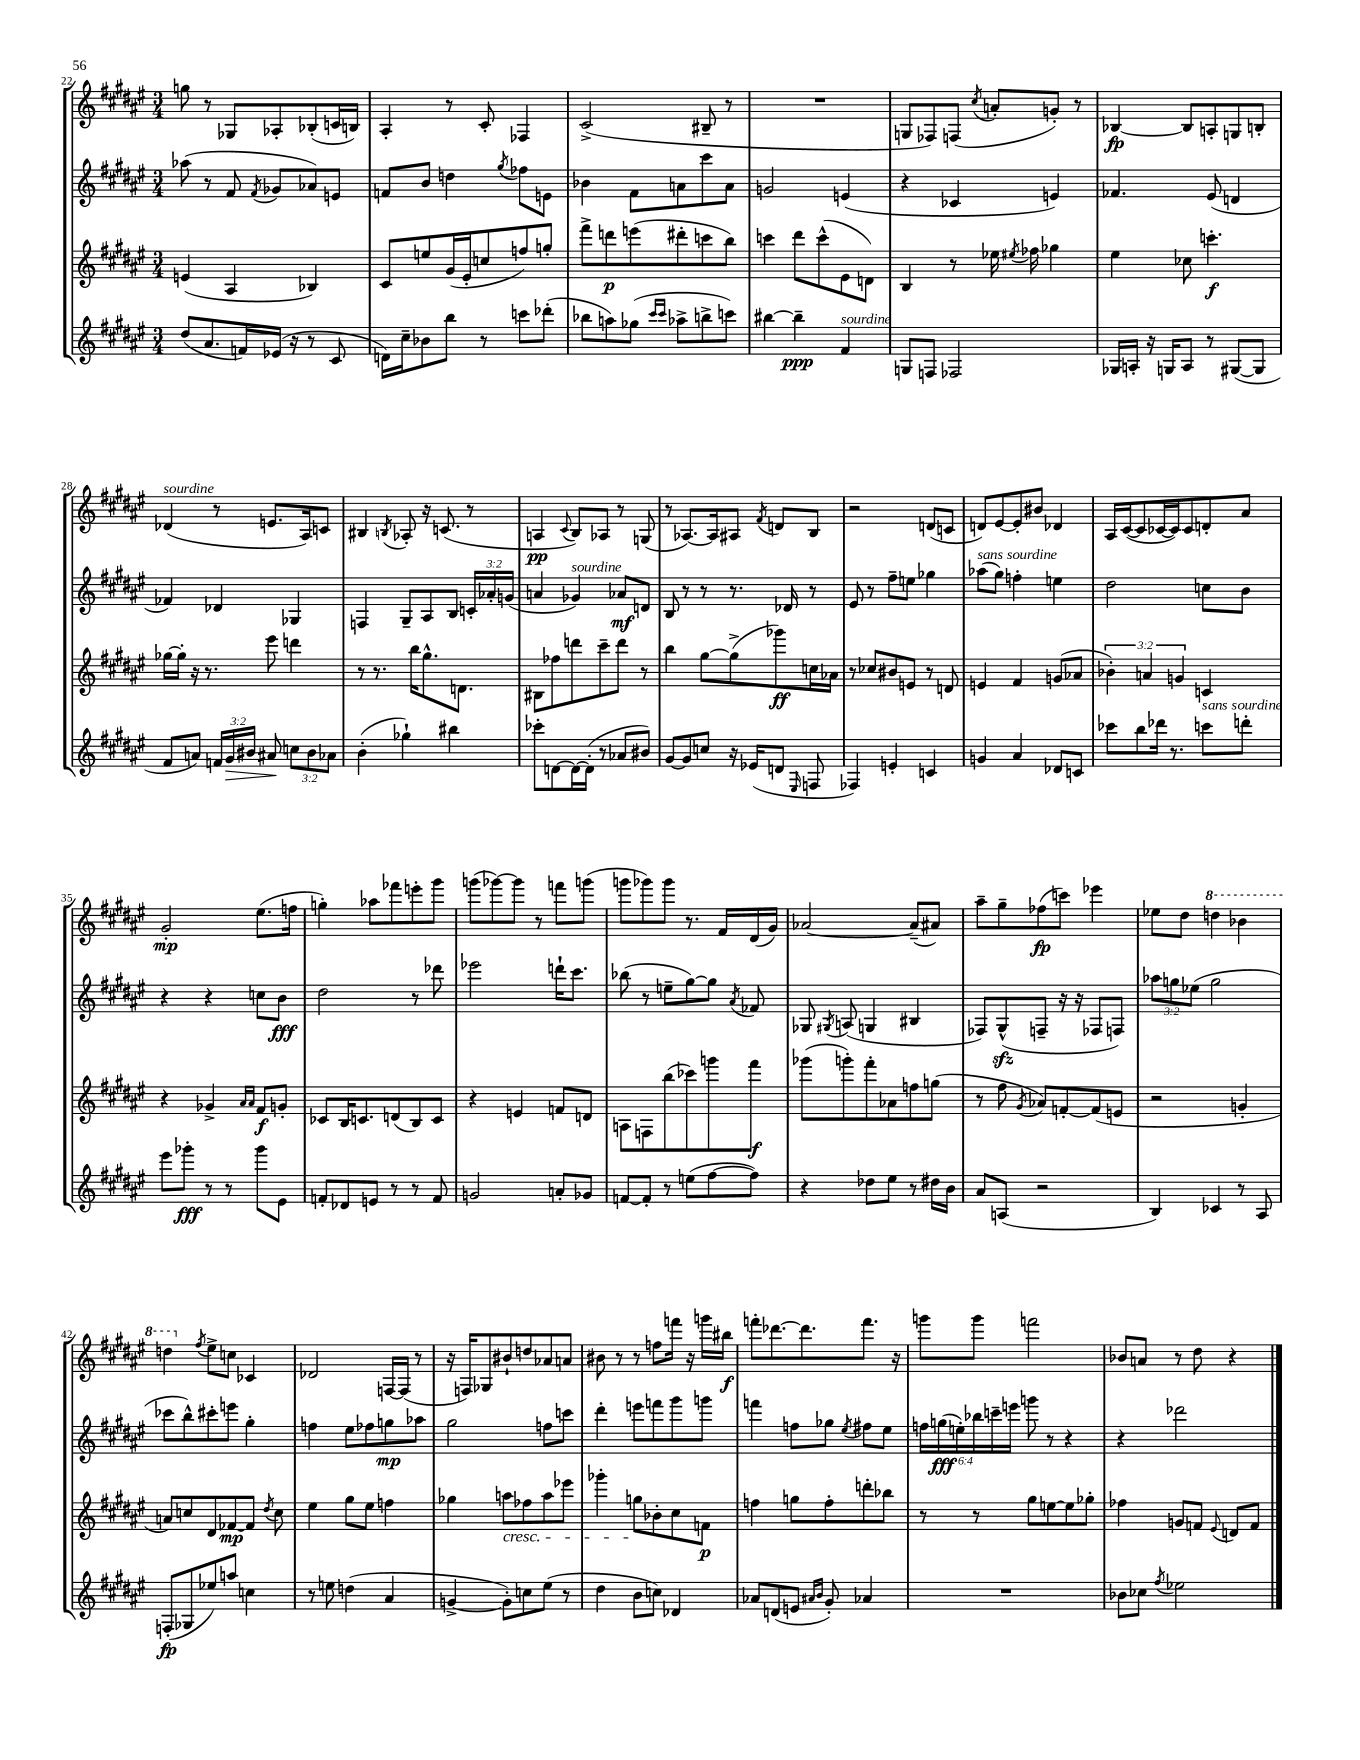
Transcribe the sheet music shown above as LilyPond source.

<<
\new StaffGroup <<
\new Staff = "s0" {
    \clef treble \key fis \major \numericTimeSignature \time 3/4
    \autoBeamOff g''8 r8 ges8[ aes8-. bes8-.( c'16 b16]) |
    ais4-. r8 cis'8-. fes4 |
    cis'2->( bis8-- r8 |
    R2. |
    g8[ fes8) f8]( \acciaccatura { cis''8 } a'8[-. g'8]-.) r8 |
    bes4~\fp bes8[ a8-. g8 b8]-. |
    des'4^\markup { \italic "sourdine" }( r8 e'8.[ ais16) c'8] |
    bis4 \acciaccatura { b8 } aes8-. r16 c'8.( r8 |
    a4\pp \appoggiatura { cis'8 } b8[) aes8] r8 g8( |
    r8 aes8.[~) aes16 ais8] \acciaccatura { fis'8 } d'8[ b8] |
    r2 d'8[( c'8] |
    d'8[) eis'8~ eis'8-. bis'8] des'4 |
    ais16[ cis'16~( cis'8 ces'16~ ces'16) ces'8 d'8-. ais'8] |
    gis'2-.\mp eis''8.[( f''16] |
    g''4-.) aes''8[ fes'''8 e'''8-. gis'''8] |
    g'''8[( ges'''8~) ges'''8] r8 f'''8[ g'''8]( |
    g'''8[ ges'''8) ges'''8] r8. fis'16[ dis'16( gis'16]) |
    aes'2~ aes'8[--( ais'8]) |
    ais''8[-- gis''8-- fes''8\fp( c'''8]) ees'''4 |
    ees''8[ dis''8] \ottava #1 d'''4 bes''4 |
    d'''4 \ottava #0 \acciaccatura { fis''8 } eis''8[-> c''8] ces'4 |
    des'2 f16[~ f16]( r8 |
    r16 f16[) ges8 bis'8-! d''8 aes'8 a'8] |
    bis'8 r8 r8 f''8[ f'''16] r16 g'''16[ bis''16]\f |
    f'''8[-. des'''8.~ des'''8. f'''8.] r16 |
    g'''8[ g'''8] f'''2 |
    bes'8[ a'8] r8 dis''8 r4 \bar "|." |
}
\new Staff = "s1" {
    \clef treble \key fis \major \numericTimeSignature \time 3/4 \override Staff.TupletNumber.text = #tuplet-number::calc-fraction-text
    \autoBeamOff aes''8( r8 fis'8 \acciaccatura { fis'8 } ges'8[ aes'8) e'8] |
    f'8[ b'8] d''4 \acciaccatura { gis''8 } fes''8[ e'8] |
    bes'4 fis'8[ a'8 cis'''8 a'8] |
    g'2 e'4( |
    r4 ces'4 e'4) |
    fes'4. eis'8( d'4 |
    fes'4) des'4 ges4 |
    f4 gis8[-- ais8 b8] \tuplet 3/2 { c'16[-. aes'16-. g'16]( } |
    a'4 ges'4^\markup { \italic "sourdine" }) aes'8[\mf d'8] |
    b8 r8 r8 r8. des'16 r8 |
    eis'8 r8 fis''8[-- e''8] ges''4 |
    aes''8[^\markup { \italic "sans sourdine" }( gis''8]) f''4-. e''4 |
    dis''2 c''8[ b'8] |
    r4 r4 c''8[ b'8]\fff |
    dis''2 r8 des'''8 |
    ees'''2 d'''16[-! cis'''8.] |
    bes''8( r8 e''8[-- gis''8~) gis''8] \acciaccatura { ais'8 } fes'8 |
    ges8 \acciaccatura { gis8 } a8( g4 bis4 |
    fes8[) gis8-^\sfz( f8]-- r16 r16 fes8[ f8]) |
    \tuplet 3/2 { aes''8[ g''8 ees''8]( } g''2 |
    ces'''8[ b''8-^) cis'''8-. e'''8] gis''4-. |
    f''4 eis''8[ fes''8 g''8\mp aes''8] |
    gis''2 f''8[ c'''8] |
    dis'''4-. e'''8[ f'''8 gis'''8 g'''8] |
    f'''4 f''8[ ges''8] \acciaccatura { eis''8 } fis''8[ eis''8] |
    \tuplet 6/4 { f''16[ g''16\fff( e''16-.) bes''16 c'''16-- e'''16] } g'''8 r8 r4 |
    r4 des'''2 \bar "|." |
}
\new Staff = "s2" {
    \clef treble \key fis \major \numericTimeSignature \time 3/4 \override Staff.TupletNumber.text = #tuplet-number::calc-fraction-text
    \autoBeamOff e'4( ais4 bes4) |
    cis'8[ e''8 gis'16( eis'16-. c''8 f''8) g''8]-. |
    fis'''8[-> d'''8\p e'''8( dis'''8-. c'''8 b''8]) |
    c'''4 dis'''8[ c'''8-^( eis'8 d'8]) |
    b4 r8 ees''16 \acciaccatura { eis''8 } fes''16 ges''4 |
    eis''4 ces''8 c'''4.-.\f |
    ges''16[~ ges''16]-. r16 r8. eis'''8 d'''4 |
    r8 r8. b''16[ gis''8.-^ d'8.] |
    bis8[ fes''8 d'''8 cis'''8-- d'''8] r8 |
    b''4 gis''8[~ gis''8->( ges'''8\ff) c''16 aes'16] |
    r8 ces''8[ bis'8 e'8] r8 d'8 |
    e'4 fis'4 g'8[( aes'8] |
    \tuplet 3/2 { bes'4-.) a'4 g'4 } c'4 |
    r4 ges'4-> \grace { ais'16[ ais'16] } fis'8[\f g'8]-. |
    ces'8[ b16 c'8. d'8( b8) c'8] |
    r4 e'4 f'8[ d'8] |
    a8[ f8 b''8( ces'''8) g'''8 fis'''8]\f |
    ges'''8[( g'''8-.) fis'''8-. aes'8 f''8 g''8]( |
    r8 fis''8 \acciaccatura { gis'8 } aes'8[) f'8~-. f'8( e'8] |
    r2 g'4-. |
    a'8[) c''8 dis'8 fes'8~\mp fes'8] \acciaccatura { dis''8 } c''8 |
    eis''4 gis''8[ eis''8] f''4 |
    ges''4 a''8[\cresc fes''8 a''8 ees'''8] |
    ges'''4-. g''8[\! bes'8-. cis''8 f'8]\p |
    f''4 g''8[ f''8-. d'''8-. bes''8] |
    r8 r8 gis''8[ e''8~ e''8 ges''8]-. |
    fes''4 g'8[ f'8] \appoggiatura { eis'8 } d'8[ f'8] \bar "|." |
}
\new Staff = "s3" {
    \clef treble \key fis \major \numericTimeSignature \time 3/4 \override Staff.TupletNumber.text = #tuplet-number::calc-fraction-text
    \autoBeamOff dis''8[( ais'8. f'16) ees'16]( r16 r8 cis'8 |
    d'16[) cis''16-- bes'8 b''8] r8 c'''8[ des'''8]-.( |
    bes''8[ a''8) ges''8]( \grace { cis'''16[ cis'''16] } aes''8[-> b''8-> c'''8]) |
    bis''4~ bis''4--\ppp fis'4^\markup { \italic "sourdine" } |
    g8[ f8] fes2 |
    ges16[ a16]-. r16 g16[ a8] r8 gis8[~( gis8] |
    fis'8[ a'8]) \tuplet 3/2 { f'16[ gis'16\> bis'16] } ais'8\! \tuplet 3/2 { c''8[ bis'8 aes'8] } |
    b'4-.( ges''4-!) bis''4 |
    ces'''8[-. d'8~ d'16~ d'16]-.( r8 aes'8[ bis'8]) |
    gis'8[~ gis'8 c''8] r16 ees'16[( d'8] \grace { eis16 } f8 |
    fes4) e'4-. c'4 |
    g'4 ais'4 des'8[ c'8] |
    ces'''8[ b''8 des'''16] r8. c'''8[^\markup { \italic "sans sourdine" } d'''8]-. |
    eis'''8[ ges'''8]-.\fff r8 r8 ges'''8[ eis'8] |
    f'8[-. des'8 e'8] r8 r8 f'8 |
    g'2 a'8[-. ges'8] |
    f'8[~ f'8]-. r8 e''8[( fis''8~ fis''8]) |
    r4 des''8[ eis''8] r8 dis''16[ b'16] |
    ais'8[ a8]( r2 |
    b4) ces'4 r8 ais8 |
    f8[-.\fp( ges8 ees''8) a''8] c''4 |
    r8 e''8 d''4( ais'4 |
    g'4~-> g'8[-.) c''8 eis''8]( r8 |
    dis''4 b'8[ c''8]) des'4 |
    aes'8[ d'8( e'8] \grace { ais'16[ b'16] } gis'8-.) aes'4 |
    R2. |
    bes'8[ ces''8] \acciaccatura { fis''8 } ees''2 \bar "|." |
}
>>
>>
\layout { \context { \Score currentBarNumber = #22 } }
